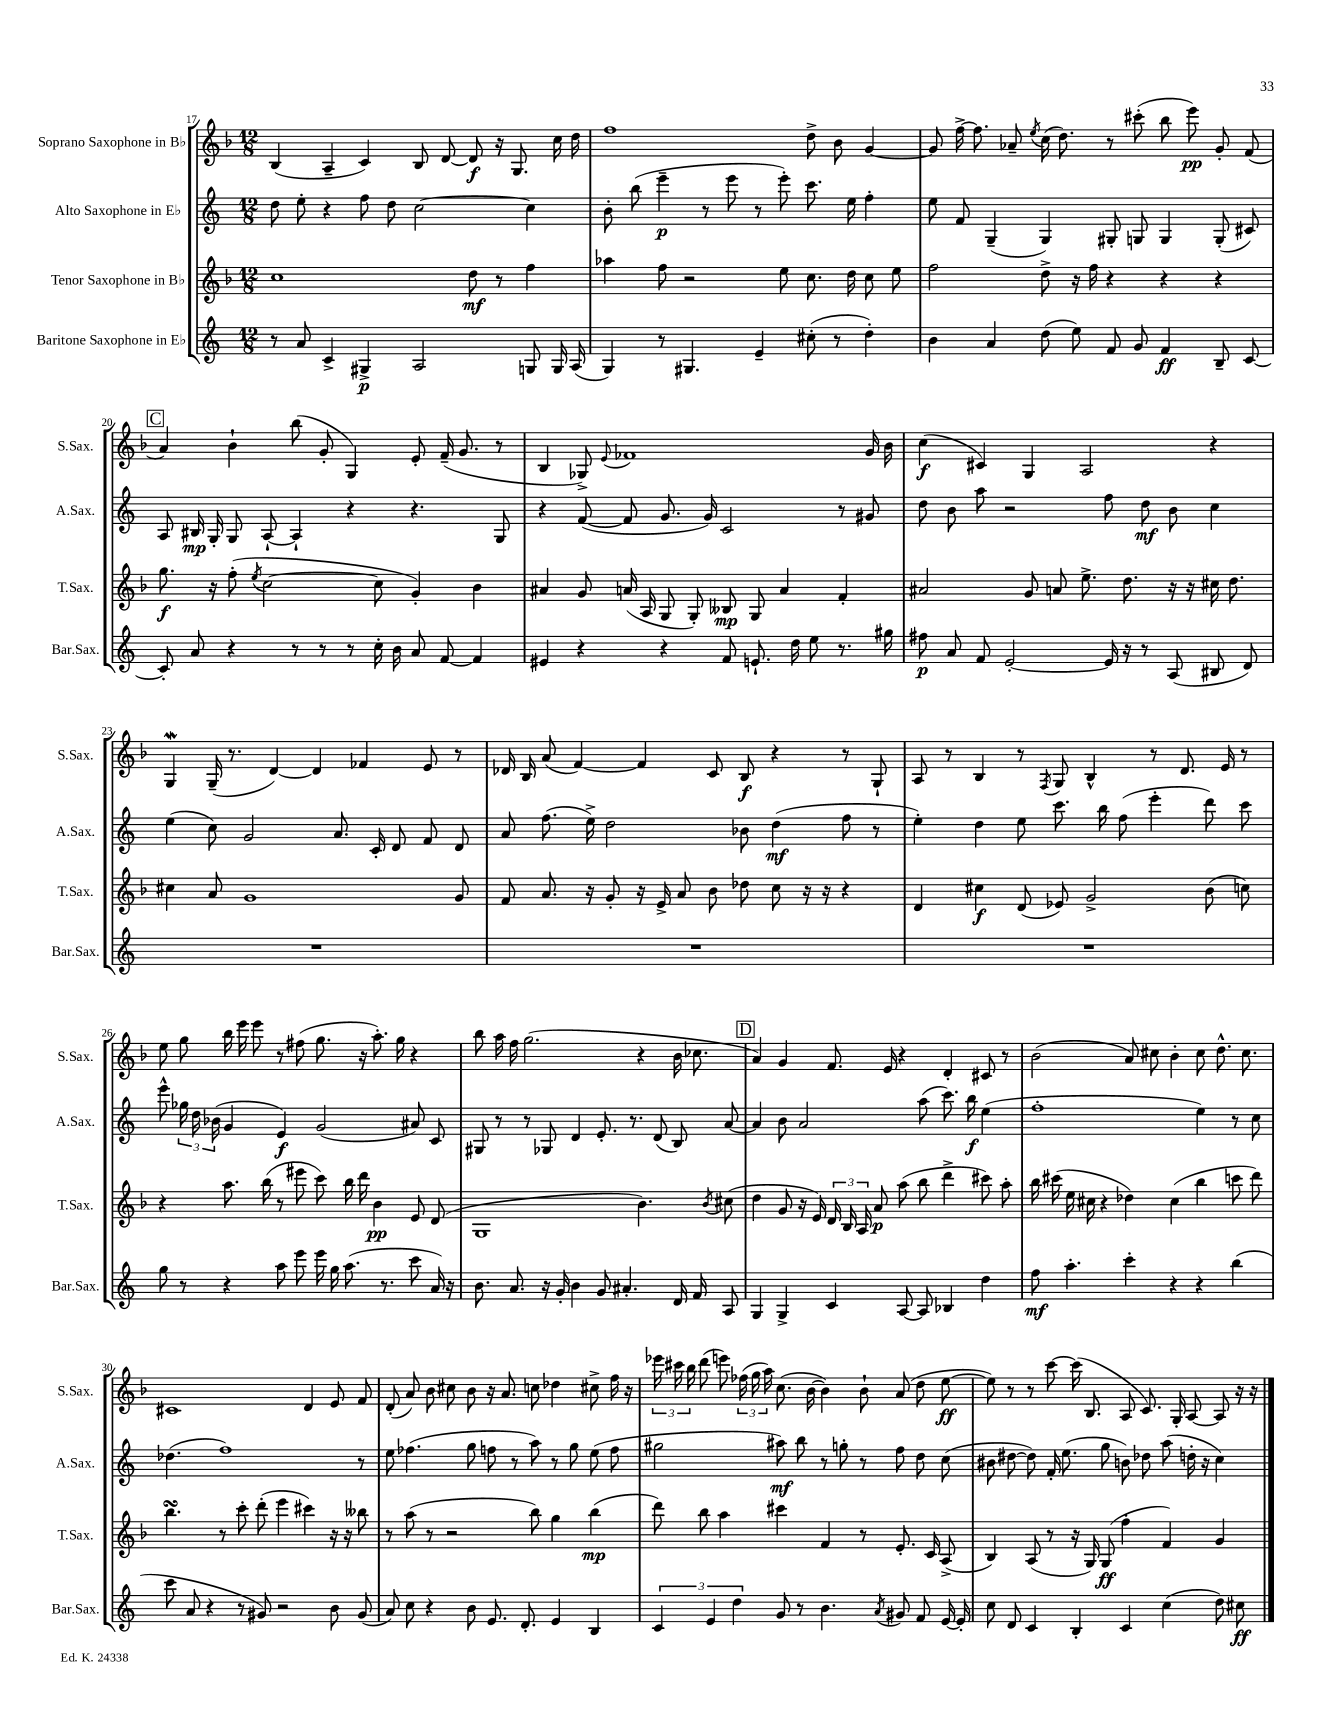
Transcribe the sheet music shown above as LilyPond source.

<<
\new StaffGroup <<
\new Staff = "s0" \with { instrumentName = "Soprano Saxophone in Bb" shortInstrumentName = "S.Sax." } {
    \clef treble \key f \major \numericTimeSignature \time 12/8
    \autoBeamOff bes4( a4-- c'4) bes8 d'8~ d'8\f r16 g8. c''16 d''16 |
    f''1 d''8-> bes'8 g'4~ |
    g'8 f''16~-> f''8. aes'8-- \acciaccatura { e''8 } c''16( d''8.) r8 cis'''8-.( bes''8 e'''8\pp) g'8-. f'8( |
    \mark \markup { \box "C" } a'4) bes'4-! bes''8( g'8-. g4) e'8-. f'16--( g'8. r8 |
    bes4 ges8->) \appoggiatura { e'8 } fes'1 g'16 bes'16 |
    c''4\f( cis'4) g4 a2 r4 |
    g4\mordent g16--( r8. d'4~) d'4 fes'4 e'8 r8 |
    des'16 bes16 a'8( f'4~) f'4 c'8 bes8\f r4 r8 g8-! |
    a8 r8 bes4 r8 \acciaccatura { f8 } g8 bes4-^ r8 d'8. e'16 r8 |
    e''8 g''8 bes''16 e'''16 e'''8 r8 fis''8( g''8. r16 a''8.-.) g''16 r4 |
    bes''8 a''16 f''16 g''2.( r4 bes'16 ces''8. |
    \mark \markup { \box "D" } a'4) g'4 f'8. e'16 r4 d'4-. cis'8 r8 |
    bes'2( a'8) cis''8 bes'4-. cis''8 d''8.-^ cis''8. |
    cis'1 d'4 e'8 f'8 |
    d'8-.( a'8) bes'8 cis''8 bes'8 r16 a'8. c''8 des''4 cis''8-> f''16 r16 |
    \tuplet 3/2 { ees'''16 cis'''16 bes''16 } d'''8( e'''8) \tuplet 3/2 { fes''16( g''16 a''16) } c''8.( bes'16~ bes'4) bes'8-! a'8( d''8 e''8~\ff |
    e''8) r8 r8 c'''8~ c'''16( bes8. a8 c'8.) g16-. a8~ a8 r16 r16 \bar "|." |
}
\new Staff = "s1" \with { instrumentName = "Alto Saxophone in Eb" shortInstrumentName = "A.Sax." } {
    \clef treble \key c \major \numericTimeSignature \time 12/8
    \autoBeamOff d''8 e''8-. r4 f''8 d''8 c''2~ c''4 |
    b'8-. b''8( e'''4--\p r8 e'''8 r8 e'''8-.) c'''8. e''16 f''4-. |
    e''8 f'8 g4--( g4) gis8-. g8 g4 g8-.( cis'8) |
    \mark \markup { \box "C" } a8 bis16\mp g16-. g8 a8~-! a4-! r4 r4. g8 |
    r4 f'8~( f'8 g'8. g'16) c'2 r8 gis'8 |
    d''8 b'8 a''8 r2 f''8 d''8\mf b'8 c''4 |
    e''4( c''8) g'2 a'8. c'16-. d'8 f'8 d'8 |
    a'8 f''8.( e''16->) d''2 bes'8 d''4\mf( f''8 r8 |
    e''4-.) d''4 e''8 c'''8. b''16 f''8( e'''4-. d'''8) c'''8 |
    e'''8-^ \tuplet 3/2 { ges''16 d''16 bes'16( } g'4 e'4\f) g'2( ais'8) c'8 |
    gis8 r8 r8 ges8 d'4 e'8.-. r8. d'8( b8) a'8~ |
    \mark \markup { \box "D" } a'4 b'8 a'2 a''8( c'''8.) b''16\f e''4( |
    f''1-. e''4) r8 c''8 |
    des''4.( f''1) r8 |
    e''8 fes''4.( g''8 f''8 r8 a''8) r8 g''8 e''8( f''8 |
    gis''2 ais''8\mf) b''8 r8 g''8-. r8 f''8 d''8 c''8( |
    bis'8 dis''8~ dis''8) f'16-. e''8.( g''8 b'8) des''8 a''8( d''16-. r16 c''4) \bar "|." |
}
\new Staff = "s2" \with { instrumentName = "Tenor Saxophone in Bb" shortInstrumentName = "T.Sax." } {
    \clef treble \key f \major \numericTimeSignature \time 12/8
    \autoBeamOff c''1 d''8\mf r8 f''4 |
    aes''4 f''8 r2 e''8 c''8. d''16 c''8 e''8 |
    f''2 d''8-> r16 f''16 r4 r4 r4 |
    \mark \markup { \box "C" } g''8.\f r16 f''8-.( \acciaccatura { e''8 } c''2~ c''8 g'4-.) bes'4 |
    ais'4 g'8 a'16( a16 g8 g8-.) beses8\mp g8 a'4 f'4-. |
    ais'2 g'8 a'8 e''8.-> d''8. r16 r16 cis''16 d''8. |
    cis''4 a'8 g'1 g'8 |
    f'8 a'8. r16 g'8-. r16 e'16-> a'8 bes'8 des''8 c''8 r16 r16 r4 |
    d'4 cis''4\f d'8( ees'8) g'2-> bes'8( c''8) |
    r4 a''8. bes''16( r8 eis'''8 c'''8) bes''16 d'''16 bes'4\pp e'8 d'8( |
    g1 bes'4.) \acciaccatura { bes'8 } cis''8( |
    \mark \markup { \box "D" } d''4 g'8 r16 e'16) \tuplet 3/2 { d'16 bes16 a16 } a'8\p a''8( bes''8 d'''4-> cis'''8) a''8-. |
    bes''16 cis'''16( e''16 cis''16 r4 des''4) cis''4( bes''4 c'''8 d'''8) |
    bes''4.\turn r8 c'''8-. d'''8-.( e'''4 cis'''4) r16 r16 beses''8 |
    r8 a''8( r8 r2 bes''8) g''4 bes''4\mp( |
    d'''8) bes''8 a''4 cis'''4 f'4 r8 e'8.-. c'16 a8->( |
    bes4) a8( r8 r16 g16) g8\ff( f''4-. f'4) g'4 \bar "|." |
}
\new Staff = "s3" \with { instrumentName = "Baritone Saxophone in Eb" shortInstrumentName = "Bar.Sax." } {
    \clef treble \key c \major \numericTimeSignature \time 12/8
    \autoBeamOff r8 a'8 c'4-> gis4->\p a2 g8 g16 a16( |
    g4) r8 gis4. e'4-- cis''8-.( r8 d''4-.) |
    b'4 a'4 d''8( e''8) f'8 g'8 f'4\ff b8-- c'8~ |
    \mark \markup { \box "C" } c'8-. a'8 r4 r8 r8 r8 c''16-. b'16 a'8 f'8~ f'4 |
    eis'4 r4 r4 f'8 e'8.-! d''16 e''8 r8. gis''16 |
    fis''8\p a'8 f'8 e'2~-. e'16 r16 r8 a8( bis8 d'8) |
    R1. |
    R1. |
    R1. |
    g''8 r8 r4 a''8 e'''8 e'''16 g''16 a''8.( r8. c'''8 a'16) r16 |
    b'8. a'8. r16 g'16-. b'4 g'8 ais'4.-. d'16 f'16 a8 |
    \mark \markup { \box "D" } g4 g4-> c'4 a8~ a8 bes4 d''4 |
    f''8\mf a''4.-. c'''4-. r4 r4 b''4( |
    c'''8 a'8 r4 r8 gis'8) r2 b'8 gis'8( |
    a'8) c''8 r4 b'8 e'8. d'8.-. e'4 b4 |
    \tuplet 3/2 { c'4 e'4 d''4 } g'8 r8 b'4. \acciaccatura { a'8 } gis'8 f'8 e'16~ e'16-. |
    c''8 d'8 c'4 b4-. c'4 c''4( d''8) cis''8\ff \bar "|." |
}
>>
>>
\layout { \context { \Score currentBarNumber = #17 } }
